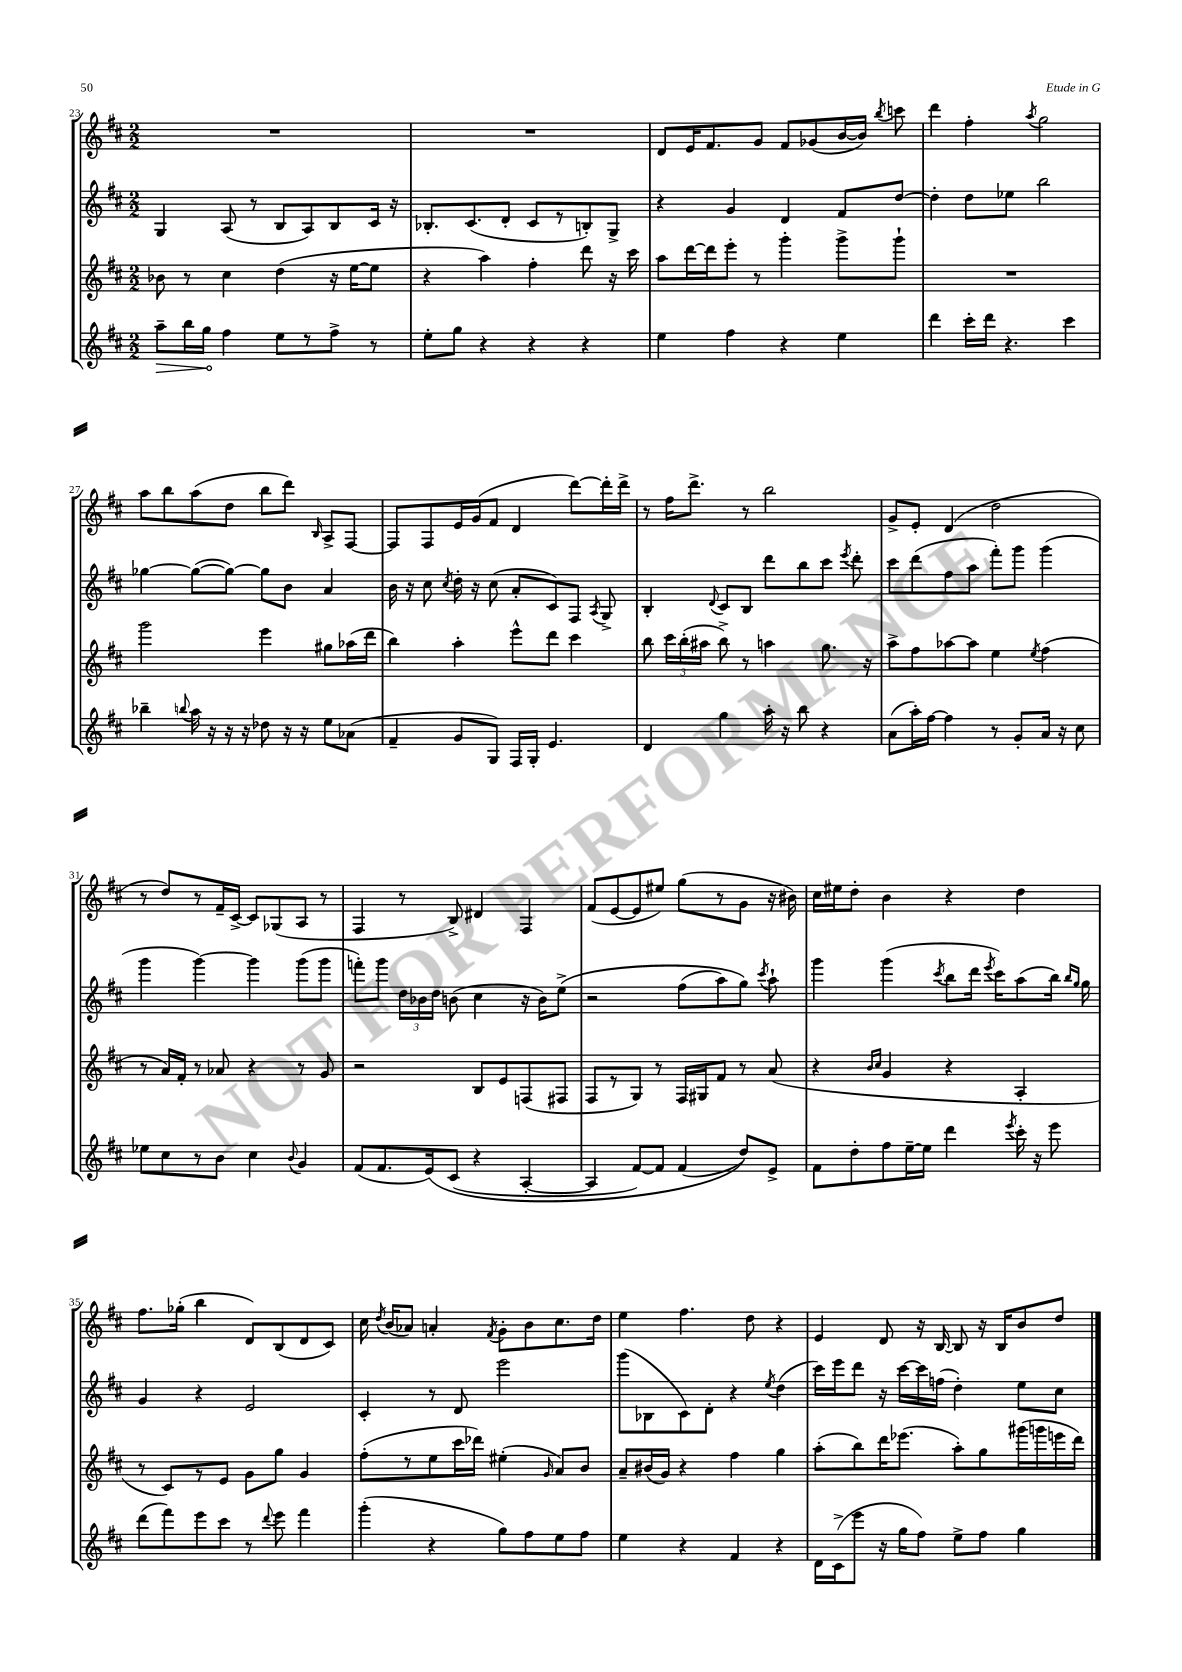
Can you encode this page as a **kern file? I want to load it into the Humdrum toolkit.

**kern	**kern	**kern	**kern
*staff4	*staff3	*staff2	*staff1
*clefG2	*clefG2	*clefG2	*clefG2
*k[f#c#]	*k[f#c#]	*k[f#c#]	*k[f#c#]
*M2/2	*M2/2	*M2/2	*M2/2
8aa~	8b-	4G	1r
16bb	8r	.	.
16gg	.	.	.
4ff#	4cc#	(8A	.
.	.	8r	.
8ee	(4dd	8B	.
8r	.	8A)	.
8ff#^	16r	8B	.
.	[16ee	.	.
8r	8ee]	16c#	.
.	.	16r	.
=	=	=	=
8ee'	4r	8.B-'	1r
8gg	.	.	.
.	.	(8.c#	.
4r	4aa)	.	.
.	.	8d'	.
4r	4ff#'	8c#	.
.	.	8r	.
4r	8ddd	8B')	.
.	16r	8G^	.
.	16ccc#	.	.
=	=	=	=
4ee	8aa	4r	8d
.	[16ddd	.	16e
.	16ddd]	.	8.f#
4ff#	8eee'	4g	.
.	8r	.	8g
4r	4ggg'	4d	8f#
.	.	.	(8g-
4ee	8ggg^	8f#	[16b
.	.	.	16b])
.	.	.	8qbb
.	8ggg`	[8dd	8ccc
=	=	=	=
4ddd	1r	4dd']	4ddd
16ccc#'	.	8dd	4ff#'
16ddd	.	.	.
4.r	.	8ee-	.
.	.	.	8qaa
.	.	2bb	2gg
4ccc#	.	.	.
=	=	=	=
4bb-~	2ggg	[4gg-	8aa
.	.	.	8bb
8qqbb	.	.	.
16aa	.	(8gg-_	(8aa
16r	.	.	.
16r	.	8gg-_)	8dd
16r	.	.	.
8dd-	4eee	8gg-]	8bb
16r	.	8b	8ddd)
16r	.	.	.
.	.	.	16qqB
8ee	8gg#	4a	8A^
(8a-	(16aa-	.	[8F#
.	16ddd	.	.
=	=	=	=
4f#~	4bb)	16b	8F#]
.	.	16r	.
.	.	8cc#	8F#
.	.	8qcc#	.
8g	4aa'	16dd'	16e
.	.	16r	(16g
8G)	.	(8cc#	8f#
16F#	8eee^^	8a'	4d
16G'	.	.	.
4.e	8ddd	8c#)	.
.	4ccc#	8F#	[8ddd)
.	.	8qA	.
.	.	8G^	16ddd']
.	.	.	16ddd^
=	=	=	=
4d	8bb	4B'	8r
.	24ccc#	.	16ff#
.	(24bb'	.	.
.	.	.	8.ddd^
.	24aa#	.	.
.	.	8qqd	.
4gg	8bb^)	8c#	.
.	8r	8B	8r
16aa'	4aa	8ddd	2bb
16r	.	.	.
8bb	.	8bb	.
4r	8.gg	8ccc#	.
.	.	8qeee	.
.	.	8ddd'	.
.	16r	.	.
=	=	=	=
(8a	8aa^	8ccc#	8g^
16aa')	8ff#	(8ddd	8e'
[16ff#	.	.	.
4ff#]	[8aa-	8ff#	(4d
.	8aa-]	8aa	.
8r	4ee	8fff#')	2dd
8g'	.	8ggg	.
.	8qee	.	.
16a	(4ff#	(4ggg	.
16r	.	.	.
8cc#	.	.	.
=	=	=	=
8ee-	8r	4ggg	8r
8cc#	16a)	.	8dd)
.	16f#'	.	.
8r	8r	[4ggg)	8r
8b	8a-	.	16f#~
.	.	.	[16c#^
4cc#	4r	4ggg]	8c#]
.	.	.	(8G-
8qqb	.	.	.
4g	8r	(8ggg	8A
.	8g	8ggg	8r
=	=	=	=
(8f#	2r	8fff')	4F#
8.f#	.	8ggg	.
.	.	24dd	8r
.	.	24b-	.
&(16e)	.	.	.
.	.	24dd	.
(8c#	.	(8b	8B^)
4r	8B	4cc#	4d#
.	8e	.	.
[4A'	(8F	16r	4F#
.	.	16b)	.
.	8F#	&(8ee^	.
=	=	=	=
4A]	8F#	2r	(8f#
.	8r	.	[8e
[8f#)	8G)	.	8e]
8f#]	8r	.	8ee#)
(4f#	16F#	(8ff#	(8gg
.	16G#	.	.
.	8f#	8aa)	8r
8dd)&)	8r	8gg&)	8g
.	.	8qccc#	.
8e^	(8a	8aa`	16r
.	.	.	16b#)
=	=	=	=
8f#	4r	4ggg	16cc#
.	.	.	16ee#
8dd'	.	.	8dd'
.	16qqb	.	.
.	16qqcc#	.	.
8ff#	4g	(4ggg	4b
[16ee~	.	.	.
16ee]	.	.	.
.	.	8qccc#	.
4ddd	4r	8bb	4r
.	.	16ddd	.
.	.	8qeee	.
.	.	16ccc#)	.
8qeee	.	.	.
16ccc#'	4A'	(8aa	4dd
16r	.	.	.
8eee	.	16bb)	.
.	.	16qqbb	.
.	.	16qqgg	.
.	.	16gg	.
=	=	=	=
(8ddd	8r	4g	8.ff#
8fff#)	8c#)	.	.
.	.	.	(16gg-'
8eee	8r	4r	4bb
8ccc#	8e	.	.
8r	8g	2e	8d)
8qqddd	.	.	.
8eee	8gg	.	(8B
4fff#	4g	.	8d
.	.	.	8c#)
=	=	=	=
(4ggg'	(8ff#'	4c#'	16cc#
.	.	.	8qdd
.	.	.	(16b
.	8r	.	8a-)
4r	8ee	8r	4a'
.	16ccc#	8d	.
.	16ddd-)	.	.
.	.	.	8qf#
8gg)	(4ee#'	2eee	8g'
8ff#	.	.	8b
.	16qqg	.	.
8ee	8a)	.	8.cc#
8ff#	8b	.	.
.	.	.	16dd
=	=	=	=
4ee	8a~	(8ggg	4ee
.	(16b#	8B-	.
.	16g)	.	.
4r	4r	8c#)	4.ff#
.	.	8d'	.
4f#	4ff#	4r	.
.	.	.	8dd
.	.	8qee	.
4r	4gg	(4dd	4r
=	=	=	=
16d	(8aa'	16ccc#)	4e
(16c#^	.	16eee	.
8eee	8bb)	8ddd	.
16r	16ddd	16r	8d
16gg	(8.eee-	[16ccc#	.
8ff#)	.	16ccc#]	16r
.	.	(16ff	[16B
8ee^	8aa')	4dd')	8B]
8ff#	8gg	.	16r
.	.	.	16B
4gg	(16ggg#	8ee	8b
.	16ggg	.	.
.	16eee	8cc#	8dd
.	16ddd)	.	.
==	==	==	==
*-	*-	*-	*-
